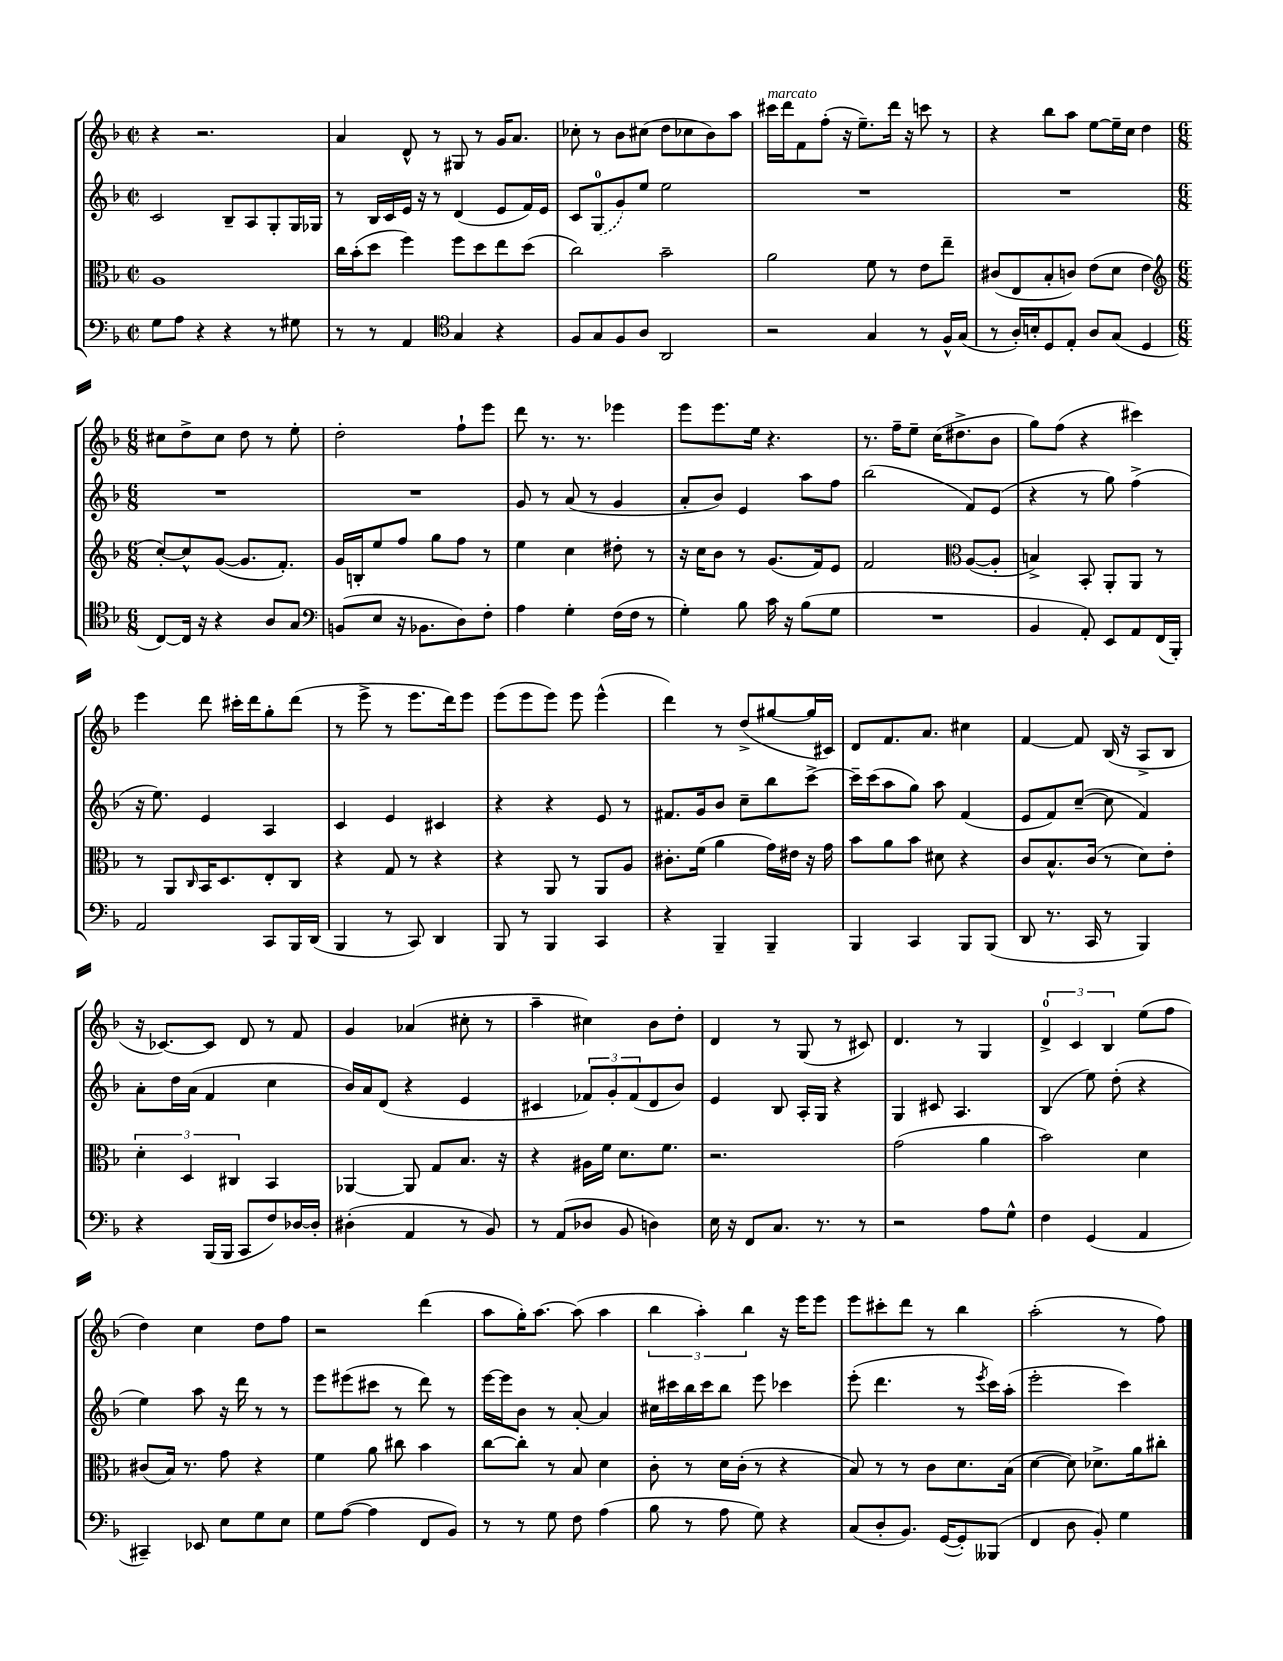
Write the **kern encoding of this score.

**kern	**kern	**kern	**kern
*staff4	*staff3	*staff2	*staff1
*clefF4	*clefC3	*clefG2	*clefG2
*k[b-]	*k[b-]	*k[b-]	*k[b-]
*M2/2	*M2/2	*M2/2	*M2/2
*met(c|)	*met(c|)	*met(c|)	*met(c|)
8G	1A	2c	4r
8A	.	.	.
4r	.	.	2.r
4r	.	8B-~	.
.	.	8A	.
8r	.	8G'	.
8G#	.	16G	.
.	.	16G-	.
=	=	=	=
8r	16cc	8r	4a
.	(16b-'	.	.
8r	8dd	16B-	.
.	.	16c	.
4AA	4ff)	16e	8d^^
.	.	16r	.
.	.	8r	8r
*clefC4	*	*	*
4G	8ff	(4d	8G#
.	8dd	.	8r
4r	8ee	8e	16g
.	.	.	8.a
.	(8dd	16f)	.
.	.	16e	.
=	=	=	=
8F	2cc)	8c	8cc-'
8G	.	(8G	8r
8F	.	8g)	8b-
8A	.	8ee	(8cc#
2AA	2b-~	2ee	8dd
.	.	.	8cc-
.	.	.	8b-)
.	.	.	8aa
=	=	=	=
2r	2a	1r	16ccc#
.	.	.	16ddd
.	.	.	8f
.	.	.	(8ff'
.	.	.	16r
.	.	.	8.ee~)
4G	8f	.	.
.	8r	.	16ddd
.	.	.	16r
8r	8e	.	8ccc
16F^^	8ee~	.	8r
(16G	.	.	.
=	=	=	=
8r	(8c#	1r	4r
16A')	8E	.	.
16B'	.	.	.
8D	8B-'	.	8bb-
8E'	8c)	.	8aa
8A	(8e	.	[8ee
(8G	8d	.	16ee~]
.	.	.	16cc
4D	4e	.	4dd
=	=	=	=
*	*clefG2	*	*
*M6/8	*M6/8	*M6/8	*M6/8
[8C)	[8cc')	2.r	8cc#
16C]	8cc^^]	.	8dd^
16r	.	.	.
4r	([8g	.	8cc#
.	8.g]	.	8dd
8A	.	.	8r
.	8.f')	.	.
8G	.	.	8ee'
=	=	=	=
*clefF4	*	*	*
(8BB	16g	2.r	2dd'
.	16B'	.	.
8E	8ee	.	.
16r	8ff	.	.
8.BB-	.	.	.
.	8gg	.	.
8D)	8ff	.	8ff`
8F'	8r	.	8eee
=	=	=	=
4A	4ee	8g	8ddd
.	.	8r	8.r
4G'	4cc	(8a	.
.	.	.	8.r
.	.	8r	.
(16F	8dd#'	4g	4eee-
16F	.	.	.
8r	8r	.	.
=	=	=	=
4G')	16r	8a'	8eee
.	16cc	.	.
.	8b-	8b-)	8.eee
8B-	8r	4e	.
.	.	.	16ee
16c	(8.g	.	4.r
16r	.	.	.
(8B-	.	8aa	.
.	16f)	.	.
8G	8e	8ff	.
=	=	=	=
2.r	2f	(2bb-	8.r
.	.	.	16ff~
.	.	.	8ee~
.	.	.	(16cc
.	.	.	8.dd#^
*	*clefC3	*	*
.	([8A	8f)	.
.	8A']	(8e	8b-
=	=	=	=
4BB-	4B^)	4r	8gg)
.	.	.	(8ff
8AA')	8BB-'	8r	4r
8EE	8AA'	8gg)	.
8AA	8AA	(4ff^	4ccc#)
(16FF	8r	.	.
16BBB-')	.	.	.
=	=	=	=
2AA	8r	16r	4eee
.	.	8.ee)	.
.	8AA	.	.
.	16qqC	.	.
.	16BB-	4e	8ddd
.	8.D	.	.
.	.	.	16ccc#'
.	.	.	16ddd
8CC	8E'	4A	8gg'
16BBB-	8C	.	(8ddd
(16DD	.	.	.
=	=	=	=
4BBB-	4r	4c	8r
.	.	.	8eee^
8r	8G	4e	8r
8CC)	8r	.	8.eee
4DD	4r	4c#	.
.	.	.	16ddd)
.	.	.	8eee
=	=	=	=
8BBB-	4r	4r	(8eee
8r	.	.	8eee
4BBB-	8AA	4r	8eee)
.	8r	.	8eee
4CC	8AA	8e	(4eee^^
.	8A	8r	.
=	=	=	=
4r	8.c#'	8.f#	4ddd)
.	(16f	16g	.
4BBB-~	4a	8b-	8r
.	.	8cc~	(8dd^
4BBB-~	16g)	8bb-	[8gg#
.	16e#	.	.
.	16r	[8ccc^	16gg#]
.	16g	.	16c#)
=	=	=	=
4BBB-	8b-	16ccc~]	8d
.	.	(16ccc	.
.	8a	8aa	8.f
4CC	8b-	8gg)	.
.	.	.	8.a
.	8d#	8aa	.
8BBB-	4r	(4f	4cc#
(8BBB-	.	.	.
=	=	=	=
8DD	8c	8e	[4f
8.r	8.B-^^	8f)	.
.	.	([8cc~	8f]
16CC	(16c	.	.
8r	8r	8cc]	(16B-
.	.	.	16r
4BBB-)	8d)	4f)	8A^
.	8e'	.	8B-
=	=	=	=
4r	6d'	8a'	16r
.	.	.	[8.c-)
.	.	16dd	.
.	6D	.	.
.	.	(16a	.
(16BBB-	.	4f	8c-]
16BBB-	.	.	.
.	6C#	.	.
8CC	.	.	8d
8F)	4BB-	4cc	8r
[16D-	.	.	8f
16D-']	.	.	.
=	=	=	=
(4D#'	[4AA-	16b-)	4g
.	.	16a	.
.	.	(8d	.
4AA	8AA-]	4r	(4a-
.	8G	.	.
8r	8.B-	4e	8cc#'
8BB-)	.	.	8r
.	16r	.	.
=	=	=	=
8r	4r	4c#	4aa~
(8AA	.	.	.
8D-	16A#	12f-)	4cc#)
.	16f	.	.
.	.	12g'	.
8BB-	8.d	.	.
.	.	(12f-	.
4D)	.	8d	8b-
.	8.f	.	.
.	.	8b-)	8dd'
=	=	=	=
16E	2.r	4e	4d
16r	.	.	.
8FF	.	.	.
8.C	.	8B-	8r
.	.	16A'	(8G
8.r	.	16G	.
.	.	4r	8r
8r	.	.	8c#)
=	=	=	=
2r	(2g	4G	4.d
.	.	8c#	.
.	.	4.A	8r
8A	4a	.	4G
8G^^	.	.	.
=	=	=	=
4F	2b-)	(4B-	6d^
.	.	.	6c
(4GG	.	8ee)	.
.	.	.	6B-
.	.	(8dd'	.
4AA	4d	4r	(8ee
.	.	.	8ff
=	=	=	=
4CC#~)	(8c#	4ee)	4dd)
.	16B-)	.	.
.	8.r	.	.
8EE-	.	8aa	4cc
8E	8g	16r	.
.	.	16ddd	.
8G	4r	8r	8dd
8E	.	8r	8ff
=	=	=	=
8G	4f	8eee	2r
([8A	.	(8eee#	.
4A]	8a	8ccc#	.
.	8cc#	8r	.
8FF	4b-	8ddd)	(4ddd
8BB-)	.	8r	.
=	=	=	=
8r	[8cc	[16eee	8aa
.	.	16eee]	.
8r	8cc']	8b-	16gg')
.	.	.	[8.aa
8G	8r	8r	.
8F	8B-	[8a'	(8aa]
(4A	4d	4a]	4aa
=	=	=	=
8B-	8c'	16cc#	6bb-
.	.	16ccc#	.
8r	8r	16bb-	.
.	.	.	6aa')
.	.	16ccc#	.
8A	16d	8bb-	.
.	(16c'	.	.
.	.	.	6bb-
8G)	8r	8eee	.
4r	4r	4ccc-	16r
.	.	.	16eee
.	.	.	8eee
=	=	=	=
(8C	8B-)	(8eee'	8eee
8D'	8r	4.ddd	8ccc#'
8.BB-)	8r	.	8ddd
.	8c	.	8r
([16GG	.	.	.
8GG'])	8.d	8r	4bb-
.	.	8qeee	.
(8BBB--	.	16ccc)	.
.	(16B-	(16aa'	.
=	=	=	=
4FF	[4d	2eee'	(2aa'
8D	8d])	.	.
8BB-')	8.d-^	.	.
4G	.	4ccc)	8r
.	16a	.	.
.	8cc#'	.	8ff)
==	==	==	==
*-	*-	*-	*-
